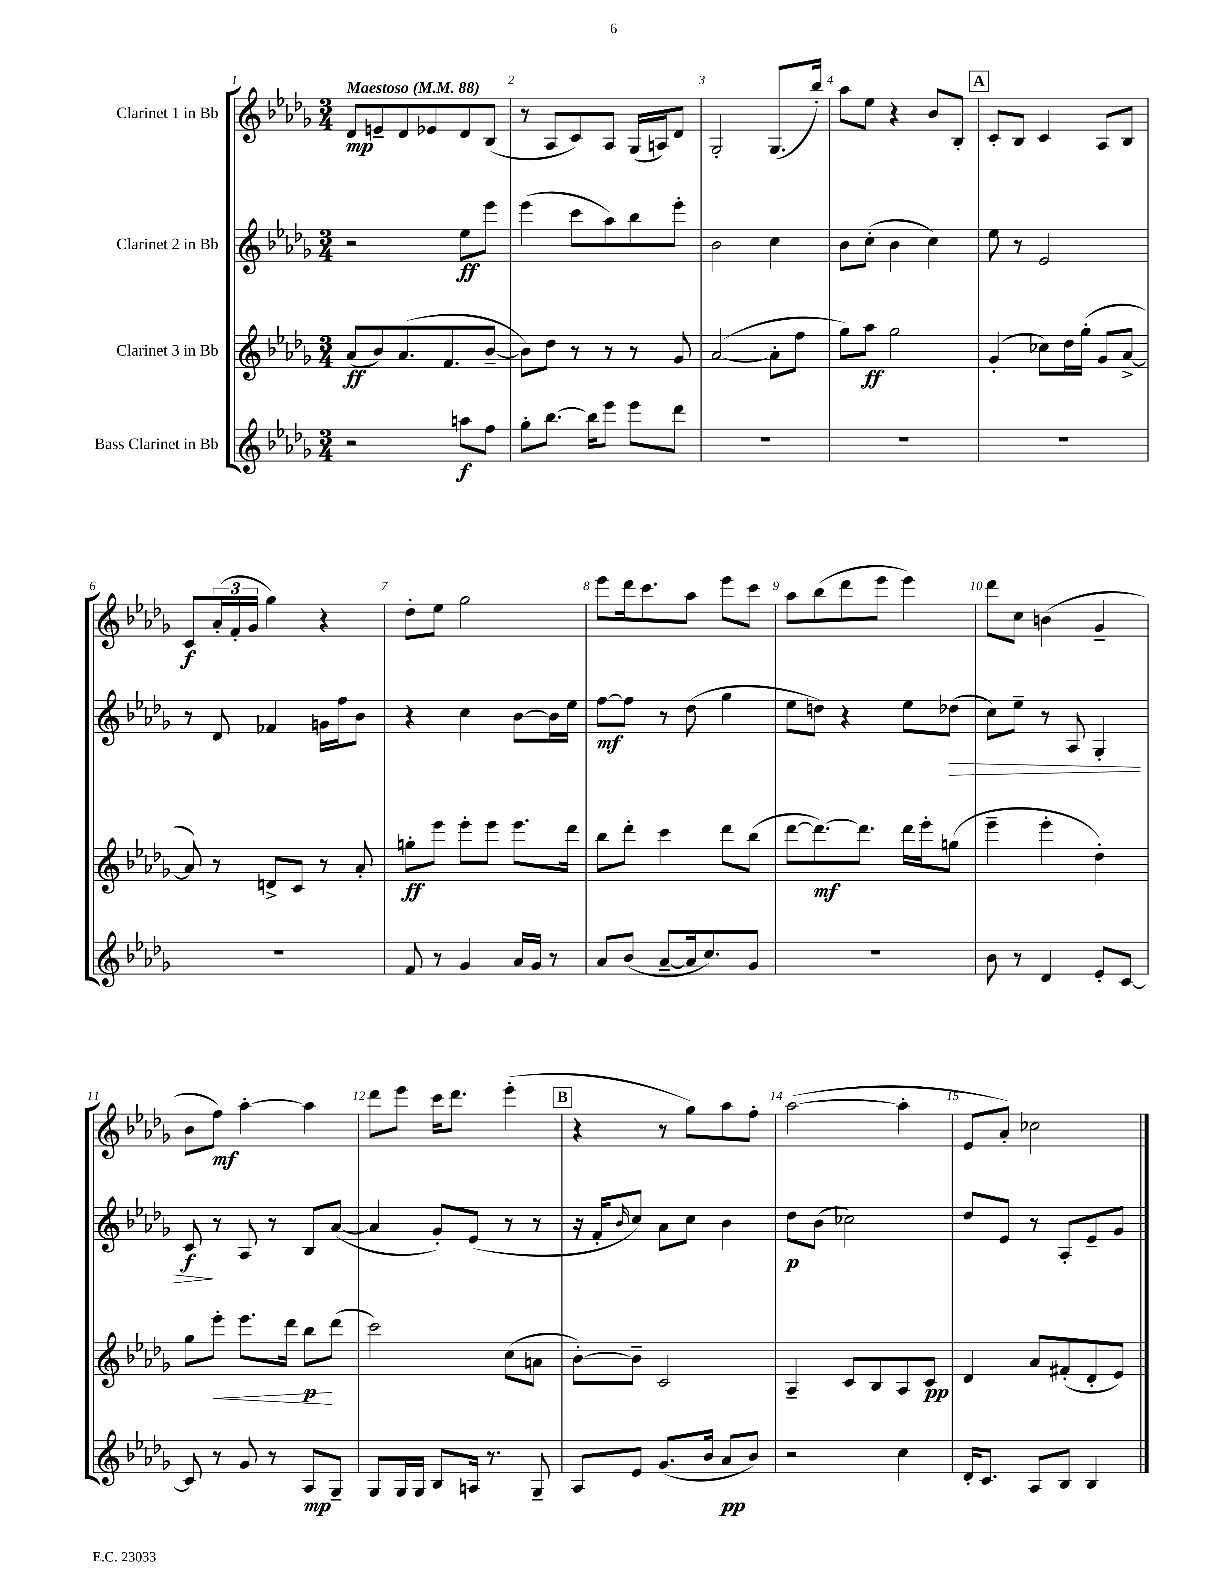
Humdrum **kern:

**kern	**kern	**kern	**kern
*staff4	*staff3	*staff2	*staff1
*clefG2	*clefG2	*clefG2	*clefG2
*k[b-e-a-d-g-]	*k[b-e-a-d-g-]	*k[b-e-a-d-g-]	*k[b-e-a-d-g-]
*M3/4	*M3/4	*M3/4	*M3/4
*MM88	*MM88	*MM88	*MM88
2r	(8a-	2r	8d-
.	8b-)	.	8e~
.	(8.a-	.	8d-
.	.	.	8e-
.	8.f	.	.
8aa	.	8ee-	8d-
8ff	[8b-~	8eee-	(8B-
=	=	=	=
8gg-'	8b-])	(4eee-	8r
[8.bb-	8dd-	.	8A-
.	8r	8ccc	8c)
16bb-]	.	.	.
8eee-	8r	8aa-)	8A-
8eee-	8r	8bb-	(16G-
.	.	.	16A)
8ddd-	8g-	8eee-'	8d-
=	=	=	=
2.r	([2a-	2b-	2G-'
.	8a-']	4cc	(8.G-
.	8ff	.	.
.	.	.	16bb-')
=	=	=	=
2.r	8gg-)	8b-	8aa-
.	8aa-	(8cc'	8ee-
.	2gg-	4b-	4r
.	.	4cc)	8b-
.	.	.	8B-'
=	=	=	=
2.r	(4g-'	8ee-	8c'
.	.	8r	8B-
.	8cc-)	2e-	4c
.	16dd-	.	.
.	(16gg-'	.	.
.	8g-	.	8A-
.	[8a-^	.	8B-
=	=	=	=
2.r	8a-])	8r	8c
.	8r	8d-	(24a-'
.	.	.	24f'
.	.	.	24g-
.	8d^	4f-	4gg-)
.	8c	.	.
.	8r	16g	4r
.	.	16ff	.
.	8a-'	8b-	.
=	=	=	=
8f	8gg'	4r	8dd-'
8r	8eee-	.	8ee-
4g-	8eee-'	4cc	2gg-
.	8eee-	.	.
16a-	8.eee-	[8b-	.
16g-	.	.	.
8r	.	16b-]	.
.	16ddd-	16ee-	.
=	=	=	=
8a-	8bb-	[8ff	8eee-
(8b-	8ddd-'	8ff]	16ddd-
.	.	.	8.ccc
[8a-~	4ccc	8r	.
16a-]	.	(8dd-	8aa-
8.cc)	.	.	.
.	8ddd-	4gg-	8eee-
8g-	(8bb-	.	8ccc
=	=	=	=
2.r	[8ddd-	8ee-	8aa-
.	8.ddd-_)	8dd)	(8bb-
.	.	4r	8ddd-
.	8.ddd-]	.	.
.	.	.	8eee-
.	16ddd-	8ee-	4eee-)
.	16eee-'	.	.
.	(8gg	(8dd-	.
=	=	=	=
8b-	4eee-~	8cc)	8ddd-
8r	.	8ee-~	8cc
4d-	4eee-'	8r	(4b
.	.	8A-	.
8e-'	4dd-')	4G-'	4g-~
[8c	.	.	.
=	=	=	=
8c]	8gg-	8c	8b-
8r	8eee-'	8r	8ff)
8g-	8.eee-	8A-	[4aa-'
8r	.	8r	.
.	16ddd-	.	.
8A-	8bb-	8B-	4aa-]
8G-~	(8ddd-	([8a-	.
=	=	=	=
8G-	2ccc)	4a-]	8ddd-
16G-	.	.	8eee-
16G-	.	.	.
8B-	.	8g-')	16ccc
.	.	.	8.ddd-
16A	.	(8e-	.
8.r	.	.	.
.	(8cc	8r	(4eee-'
8G-~	8a	8r	.
=	=	=	=
8A-	[8b-')	16r	4r
.	.	16f'	.
.	.	16qqb-	.
8e-	8b-~]	8cc)	.
(8.g-	2c	8a-	8r
.	.	8cc	8gg-)
16b-	.	.	.
8a-	.	4b-	8aa-
8b-)	.	.	8ff'
=	=	=	=
2r	4A-~	8dd-	([2aa-
.	.	(8b-	.
.	8c	2cc-)	.
.	8B-	.	.
4cc	8A-	.	4aa-']
.	8c	.	.
=	=	=	=
16d-'	4d-	8dd-	8e-
8.c	.	.	.
.	.	8e-	8a-')
8A-	8a-	8r	2cc-
8B-	(8f#'	8A-'	.
4B-	8d-'	8e-~	.
.	8e-)	8g-	.
==	==	==	==
*-	*-	*-	*-
